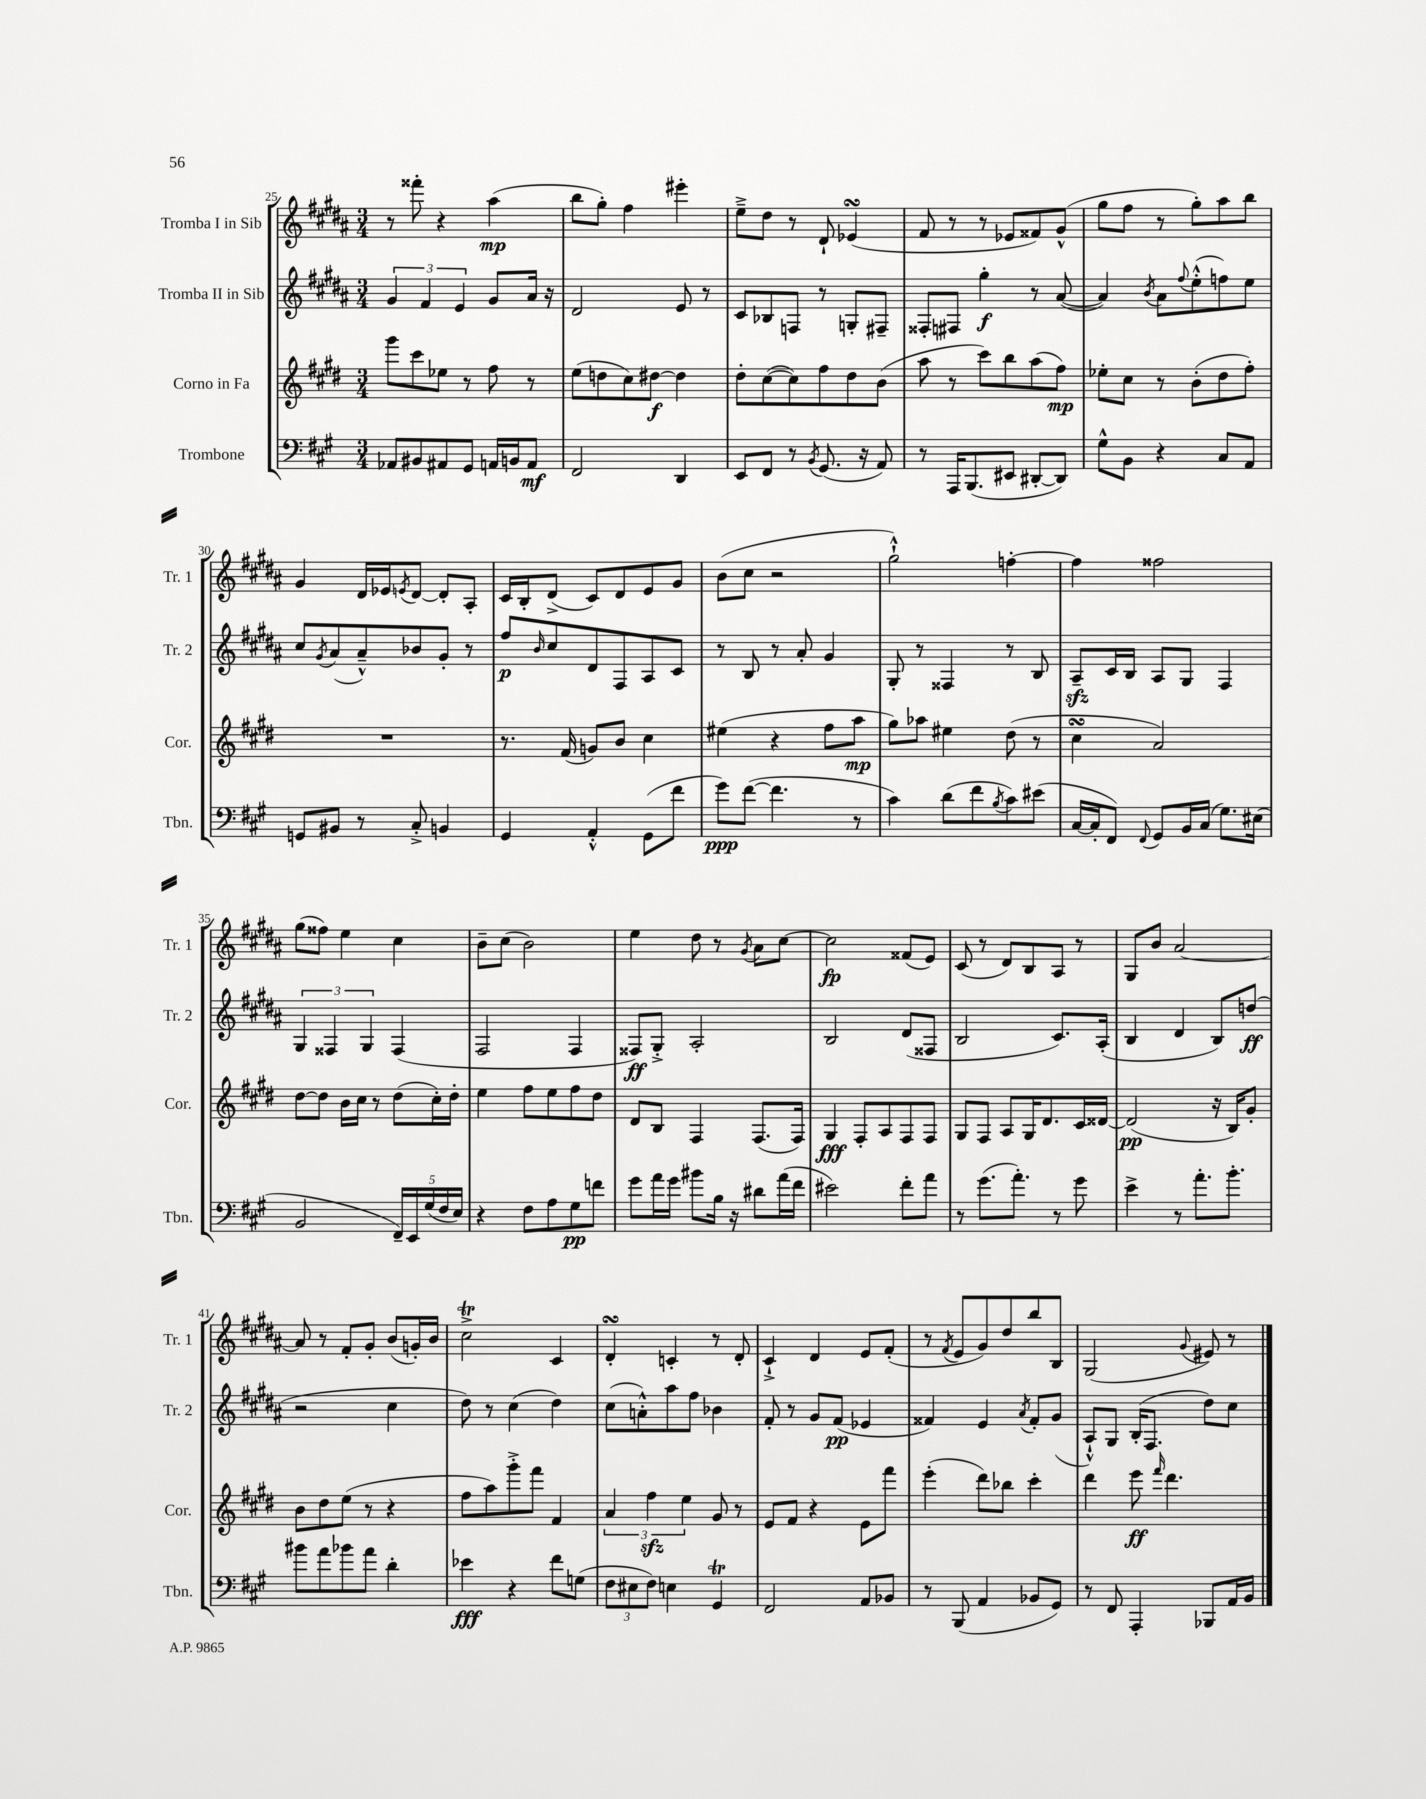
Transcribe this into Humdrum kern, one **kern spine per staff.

**kern	**kern	**kern	**kern
*staff4	*staff3	*staff2	*staff1
*clefF4	*clefG2	*clefG2	*clefG2
*k[f#c#g#]	*k[f#c#g#d#]	*k[f#c#g#d#a#]	*k[f#c#g#d#a#]
*M3/4	*M3/4	*M3/4	*M3/4
8AA-	8ggg#	6g#	8r
8BB#	8ccc#	.	8fff##'
.	.	6f#	.
8AA#	8ee-	.	4r
.	.	6e	.
8GG#	8r	.	.
16AA	8ff#	8g#	(4aa#
16BB	.	.	.
8AA	8r	16a#	.
.	.	16r	.
=	=	=	=
2FF#	(8ee	2d#	8bb
.	8dd	.	8gg#')
.	8cc#)	.	4ff#
.	[8dd#	.	.
4DD	4dd#]	8e	4eee#'
.	.	8r	.
=	=	=	=
8EE	8dd#'	8c#	8ee~^
8FF#	([8cc#	8B-	8dd#
8r	8cc#])	8F	8r
8qBB	.	.	.
(8.GG#	8ff#	8r	8d#`
.	8dd#	8G'	(4e-
16r	.	.	.
8AA)	(8b	8F#~	.
=	=	=	=
8r	8aa	8F##'	8f#
16AAA	8r	8F#	8r
(8.BBB	.	.	.
.	8ccc#)	4gg#'	8r
8EE#	8bb	.	8e-
[8DD#'	(8aa	8r	8f##)
8DD#])	8ff#)	([8a#	(8g#^^
=	=	=	=
8G#^^	8ee-'	4a#])	8gg#
8BB	8cc#	.	8ff#
.	.	8qb	.
4r	8r	8a#	8r
.	.	8qqff#	.
.	(8b'	(8ee'^^	8gg#')
8C#	8dd#	8ff)	8aa#
8AA	8ff#')	8ee	8bb
=	=	=	=
8GG	2.r	8cc#	4g#
.	.	8qg#	.
8BB#	.	(8a#	.
8r	.	8a#~^^)	16d#
.	.	.	16e-
.	.	.	8qe
8C#'^	.	8b-	[8d#
4BB	.	8g#'	8d#']
.	.	8r	8A#'
=	=	=	=
4GG#	8.r	8ff#	16c#
.	.	.	16B'
.	.	16qqb	.
.	.	8cc#	(8d#^
.	(16f#	.	.
4AA'^^	8g)	8d#	8c#)
.	8b	8F#	8d#
(8GG#	4cc#	8A#	8e
8f#	.	8c#	8g#
=	=	=	=
8g#)	(4ee#	8r	(8b
([8f#	.	8B	8cc#
4.f#]	4r	8r	2r
.	.	8a#'	.
.	8ff#	4g#	.
8r	8aa	.	.
=	=	=	=
4c#)	8gg#)	8G#'	2gg#`^^)
.	8aa-	8r	.
(8d	4ee#	4F##	.
8f#	.	.	.
8qB	.	.	.
8c#)	(8dd#	8r	[4ff'
(8e#	8r	8B	.
=	=	=	=
[16C#	4cc#	8A#~	4ff]
16C#']	.	.	.
8FF#)	.	16c#	.
.	.	16B	.
8qqFF#	.	.	.
8GG#	2a)	8A#	2ff##
16BB	.	8G#	.
(16C#	.	.	.
8.G#)	.	4F#	.
(16E#	.	.	.
=	=	=	=
2BB	[8dd#	6G#	(8gg#
.	8dd#]	.	8ff##)
.	.	6F##	.
.	16b	.	4ee
.	16cc#	.	.
.	.	6G#	.
.	8r	.	.
20FF#~)	(8dd#	(4F##	4cc#
20EE	.	.	.
(20G#	.	.	.
.	16cc#')	.	.
20F#	.	.	.
.	16dd#'	.	.
20E)	.	.	.
=	=	=	=
4r	4ee	2F#	8b~
.	.	.	(8cc#
8F#	8ff#	.	2b)
8A	8ee	.	.
8G#	8ff#	4F#	.
8f	8dd#	.	.
=	=	=	=
8g#	8d#	8F##)	4ee
16a	8B	8G#'^	.
16g#	.	.	.
8b#	4F#	2A#'	8dd#
16B	.	.	8r
16r	.	.	.
.	.	.	8qg#
8d#	(8.F#	.	8a#
(16a	.	.	[8cc#
16f#	16F#)	.	.
=	=	=	=
2e#)	4G#	2B	2cc#]
.	8F#'	.	.
.	8A	.	.
8f#'	8F#	(8d#	(8f##
8a	8F#	8F##	8e)
=	=	=	=
8r	8G#	2B	(8c#
(8.g#	8F#	.	8r
.	8A	.	8d#)
8.a')	.	.	.
.	16G#	.	8B
.	8.d#	.	.
8r	.	8.c#)	8A#
8g#	16c#	.	8r
.	[16d##	(16A#'	.
=	=	=	=
4e^	(2d##]	4B	8G#
.	.	.	8b
8r	.	4d#	[2a#
8.a'	.	.	.
.	16r	8B)	.
8.b'	16B)	.	.
.	8g#'	(8dd	.
=	=	=	=
8b#	8b	2r	8a#]
8a	8dd#	.	8r
8b-	(8ee	.	8f#'
8a	8r	.	8g#'
4d'	4r	4cc#	(8b
.	.	.	16g')
.	.	.	16b
=	=	=	=
4e-	8ff#	8dd#)	2cc#^
.	8aa)	8r	.
4r	8ggg#'^	(4cc#	.
.	8fff#	.	.
8f#	4f#	4dd#)	4c#
(8G	.	.	.
=	=	=	=
12F#	6a	(8cc#	4d#'
12E#	.	.	.
.	.	8a'^^)	.
12F#)	6ff#	.	.
4E	.	8aa#	4c'
.	6ee	.	.
.	.	8ff#	.
4GG#	8g#	4b-	8r
.	8r	.	8d#'
=	=	=	=
2FF#	8e	8f#'	4c#`^
.	8f#	8r	.
.	4r	8g#	4d#
.	.	(8f#	.
8AA	8e	4e-	8e
8BB-	8fff#	.	(8f#'
=	=	=	=
8r	(4eee'	4f##)	8r
.	.	.	8qf#
(8BBB	.	.	8e
4AA	8ddd#)	4e	8g#)
.	8bb-	.	8dd#
.	.	8qa#	.
8BB-	4ccc#'	8f##'	8bb
8GG#)	.	(8g#	8B
=	=	=	=
8r	4ddd#	8A#`^^)	(2G#
8FF#	.	8G#	.
4AAA'	8eee	(16B'	.
.	.	8.F#	.
.	16qqfff#	.	.
.	4.ddd#	.	.
.	.	.	8qqg#
8BBB-	.	8dd#)	8e#)
16AA	.	8cc#	8r
16BB	.	.	.
==	==	==	==
*-	*-	*-	*-
